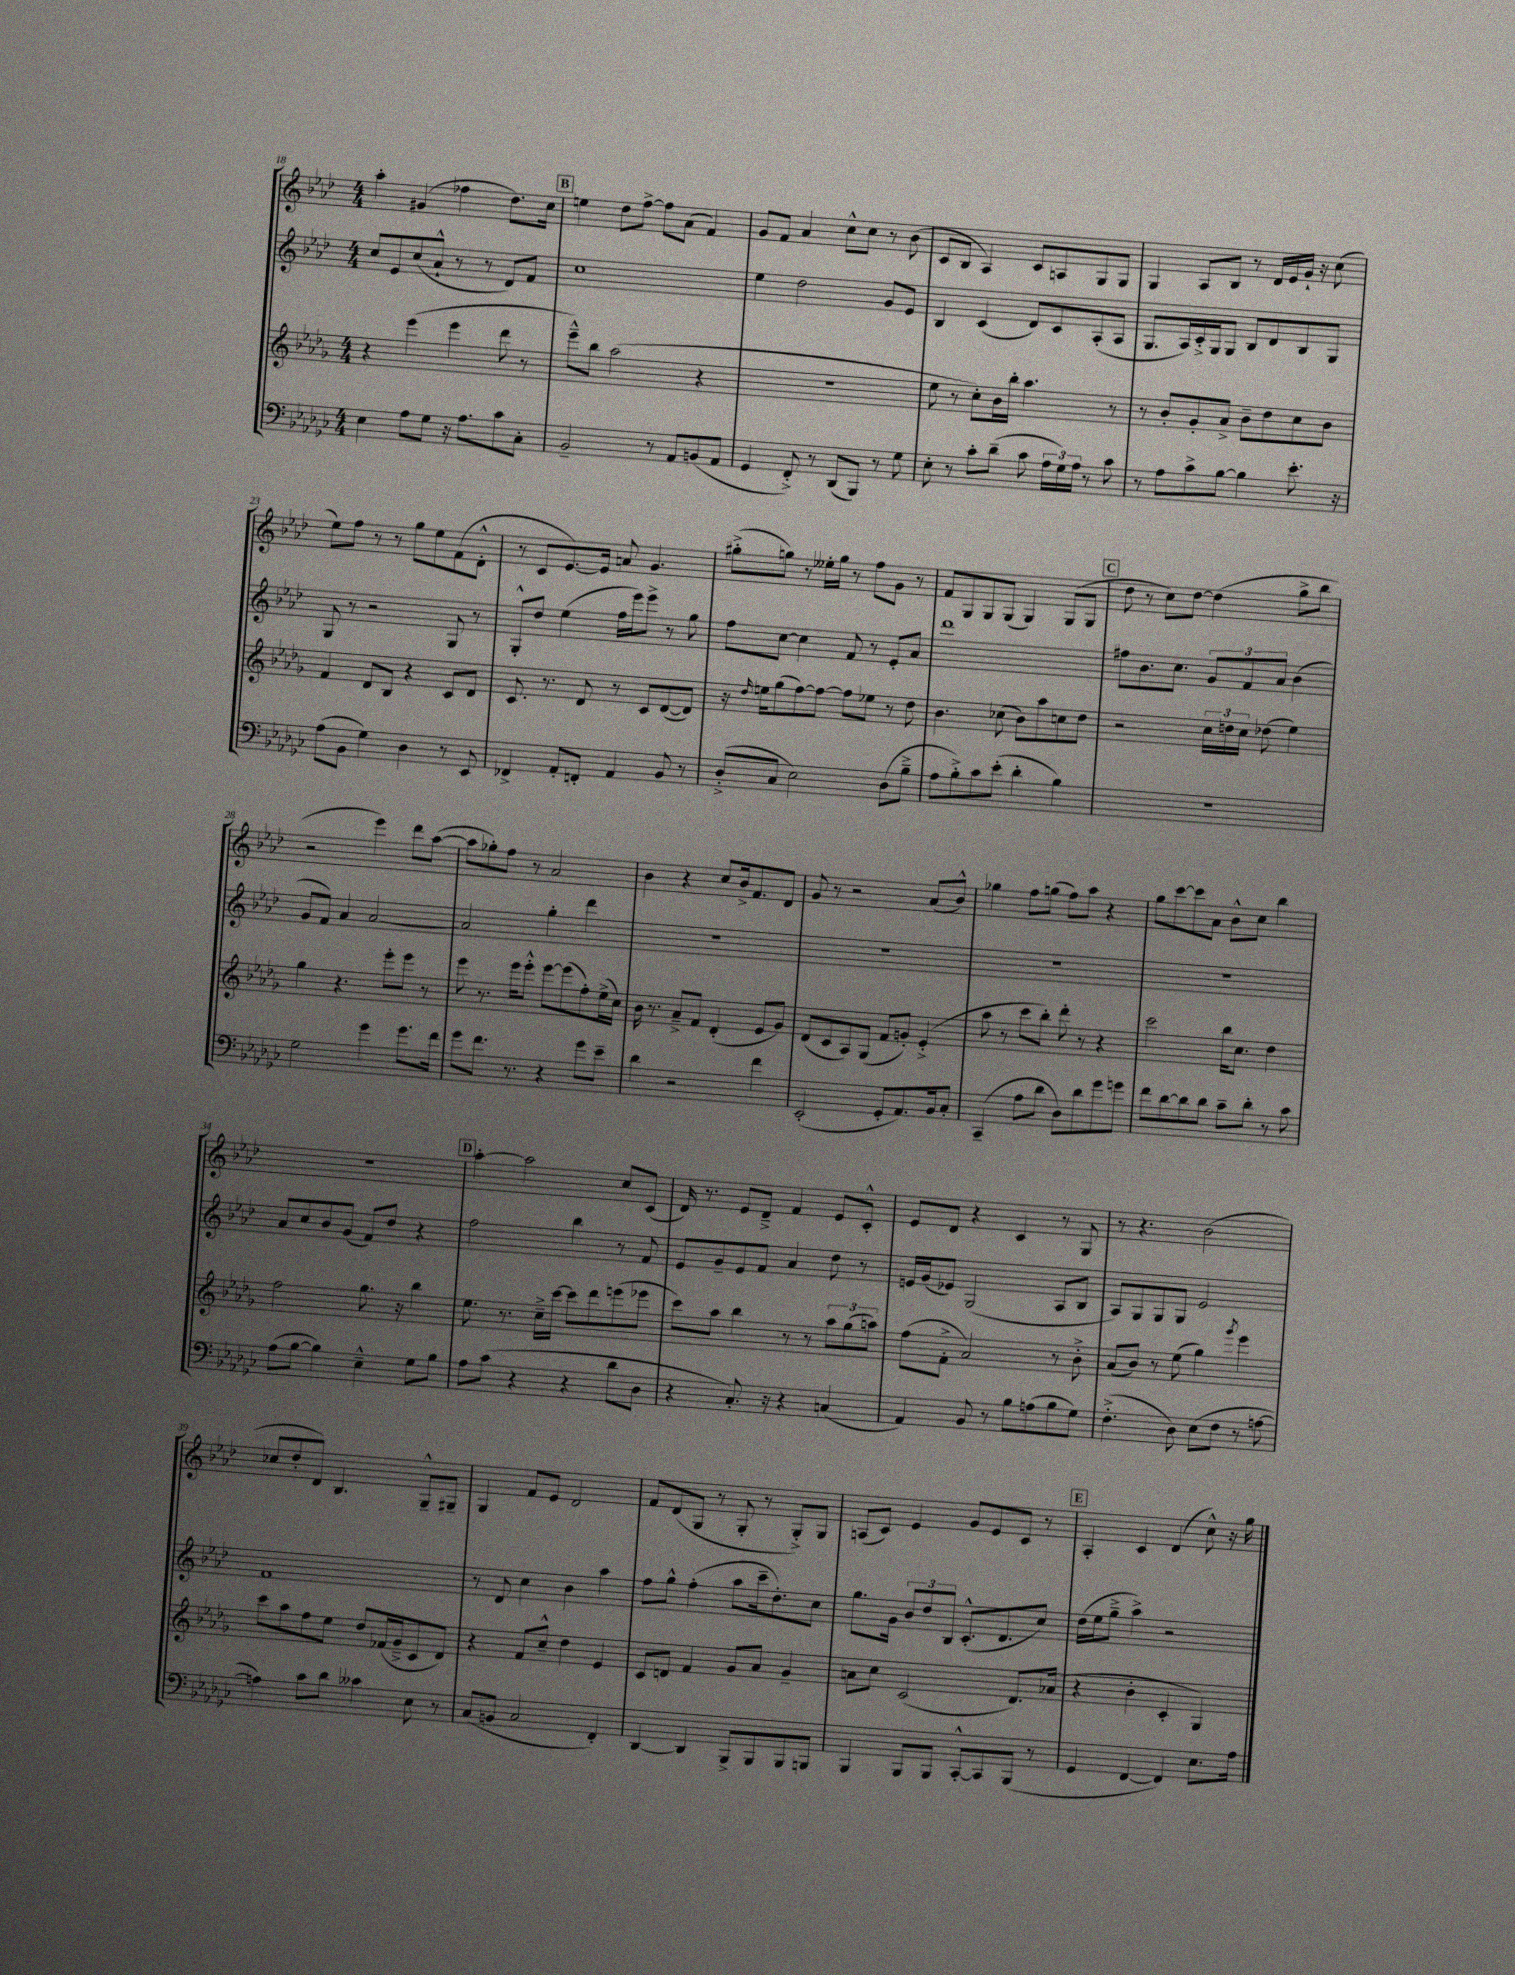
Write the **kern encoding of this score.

**kern	**kern	**kern	**kern
*staff4	*staff3	*staff2	*staff1
*clefF4	*clefG2	*clefG2	*clefG2
*k[b-e-a-d-g-c-]	*k[b-e-a-d-g-]	*k[b-e-a-d-]	*k[b-e-a-d-]
*M4/4	*M4/4	*M4/4	*M4/4
4E-\	4r	8cc/L	4aa-'\
.	.	8e-/	.
8A-\L	(4eee-\	(8cc/	(4g#/
8G-\J	.	8a-`^^/J	.
16r	4eee-\	8r	4ff-\
8.A-\L	.	.	.
.	.	8r	.
8c-\	8ddd-\	8d-/L)	8.dd-\L)
8C-'\J	8r	8f/J	.
.	.	.	16cc\Jk
=	=	=	=
2BB-~/	8eee-~^^\L)	1cc	4ee\
.	8bb-\J	.	.
.	(2aa-\	.	8dd-\L
.	.	.	[8ff^\J
8r	.	.	8ff\]L
8AA-/L	.	.	(8a-\J
(8BB/	4r	.	4f/)
8AA-/J	.	.	.
=	=	=	=
4GG-/	1r	4ee-\	8g/L
.	.	.	8f/J
8FF'^/)	.	2dd-\	4a-/
8r	.	.	.
(8DD-/L	.	.	8cc^^\L
8BBB-/J)	.	.	8cc\J
8r	.	8g/L	8r
8G-\	.	8e-/J	(8b-\
=	=	=	=
8E-'\	8ee-\	4B-/	8c/L
8r	8r	.	8B-/J
8c-'\L	8cc'\L)	(4c/	4A-/)
(8d-~\J	16b-\L	.	.
.	16bb-'\JJ	.	.
8c-\	4.aa-\	8d-/L)	8c/L
24A-\LL	.	8c/	8A/
24G-\)	.	.	.
24A-\JJ	.	.	.
8r	.	(8A-'/	8G/
8c-\	8r	8A-/J	8G/J
=	=	=	=
8r	8r	8.G/L	4G/
8A-\L	8b-'/L	.	.
.	.	16A-/L)	.
8c-^\	8g-'/	16c'^/	8A-/L
.	.	16G/J	.
[8B-\J	8a-^/J	8G/J	8B-/J
4B-\]	8b-~\L	8B-/L	8r
.	8dd-\	8d-/	16d-/LL
.	.	.	16e-/
8.e-'\	8cc\	8B-/	16g`/JJ
.	.	.	16r
.	8b-\J	8G/J	(8cc\
16r	.	.	.
=	=	=	=
(8A-\L	4f/	8G/	8ee-\L)
8BB-\J	.	8r	8ff\J
4G-\)	8d-/L	2r	8r
.	8B-/J	.	8r
4D-\	4r	.	8gg\L
.	.	.	8ee-\
8r	8c/L	8G/	(8f\
8EE-/	8d-/J	8r	8d-'^^\J
=	=	=	=
4FF-^/	8.c/	8G'^^/L	8r
.	.	8dd-/J	8c/L
.	8.r	.	.
8AA-'/L	.	(4ee-\	[8.e-/)
8FF'/J	8d-/	.	.
.	.	.	16e-/]Jk
4AA-/	8r	16ff\LL	8a/
.	.	16eee-\J)	.
.	8c/L	8eee-^\J	4.g/
8BB-/	([8d-/	8r	.
8r	8d-/]J)	8gg\	.
=	=	=	=
(8D-'^/L	16r	8ff\L	(8gg#'^\L
.	16qqdd-/	.	.
.	16ee\LK	.	.
8C-/J	(8gg-\	[8cc\J	8gg\J)
2E-\)	[8ff\)	4cc\]	8r
.	8ff\_J	.	16ee--'\LL
.	.	.	16gg\JJ
.	8ff\]L	8f/	8r
.	8ee-\J	8r	8ff\L
(8D-\L	8r	8e-'/L	8g\J
8B-~^\J	8dd-\	8a-/J	8r
=	=	=	=
8A-\L	4.b-\	1ddd-	8f/L
8B-'^\)	.	.	8G/
8c-\	.	.	8G/
(8e-'\J	(8cc-\	.	(8G/J
4d-'\	8b-\L)	.	4G/)
.	8aa-\	.	.
4B-\)	8cc\	.	(8G/L
.	8dd-\J	.	8G/J
=	=	=	=
1r	2r	8ff#\L	8dd-\
.	.	8.b-\	8r
.	.	.	8cc\L)
.	.	8.cc\J	.
.	.	.	[8dd-\J
.	24cc\LL	12g/L	(4dd-\]
.	24dd\	.	.
.	24cc\JJ	12f/	.
.	(8dd-\	.	.
.	.	12a-/J	.
.	4ee-\)	(4b-\	8gg^\L
.	.	.	8bb-\J
=	=	=	=
2G-\	4gg-\	8g/L	2r
.	.	8f/J)	.
.	4.r	4a-/	.
4g-\	.	[2a-/	4eee-\)
.	8eee-'\L	.	.
8.g-\L	8eee-\J	.	8ddd-\L
.	8r	.	([8aa-\J
16f\Jk	.	.	.
=	=	=	=
8g-\L	8eee-\	2a-/]	8aa-\]L
8.f\J	8.r	.	8gg-'\)
.	.	.	8ff\J
8.r	16eee-\LK	.	.
.	8eee-'^^\J	.	8r
4r	[8eee-\L	4gg'\	2a-/
.	(8eee-\]	.	.
8g-\L	8ff'\)	4ddd-\	.
8e-~\J	(16ee-^\L	.	.
.	16cc\JJ)	.	.
=	=	=	=
4d-\	16b-\	1r	4b-\
.	8.r	.	.
2r	8a-~^/L	.	4r
.	8f/J	.	.
.	(4d-'/	.	8cc/L
.	.	.	16b-^/k
.	.	.	8.f/
4f\	8e-/L	.	.
.	8g-/J)	.	8d-/J
=	=	=	=
(2EE-'/	(8d-/L	1r	8g/
.	8c/	.	8r
.	8A-/)	.	2r
.	(8G-/J	.	.
8GG-'/L	8f/L	.	.
8.AA-/)	8g'/J)	.	.
.	(4e-'^/	.	(8a-/L
16BB-/k	.	.	.
8C-'/J	.	.	8b-^^/J)
=	=	=	=
(4CC-~/	8aa-\	1r	4gg-\
.	8r	.	.
8A-\L	8ccc\L	.	8ff\L
8d-\J	8bb-'\J)	.	(8gg\J
8D-\L)	8ddd-'\	.	8ff\L)
8d-\	8r	.	8aa-\J
8g-\	4r	.	4r
8g\J	.	.	.
=	=	=	=
8f\L	2ccc\	1r	8gg\L
[8d-\	.	.	[8ccc\
8d-\]	.	.	8ccc\]
8d-\J	.	.	8a-\J
8c-~\L	16bb-\LK	.	8b-^^\L
.	8.cc\J	.	.
8d-'\J	.	.	8cc\J
8r	4dd-\	.	4bb-\
8c-\	.	.	.
=	=	=	=
(8A-\L	2ff\	8a-/L	1r
[8B-\J	.	8cc/	.
4B-\])	.	8b-/	.
.	.	(8g/J	.
4E-~^^\	8.gg-\	8f/L)	.
.	.	8dd-/J	.
.	16r	.	.
8G-\L	4bb-\	4r	.
8B-\J	.	.	.
=	=	=	=
8A-\L	8.ee-\	2ff\	[4aa-'\
(8c-\J	.	.	.
.	8.r	.	.
4r	.	.	2aa-\]
.	16cc~^\LL	.	.
.	[16ccc\JJ	.	.
4r	8ccc\]L	4bb-\	.
.	8ddd-\	.	.
8d-\L	(8eee\	8r	8cc/L
8D-\J	8eee-\J	8f/	(8c/J
=	=	=	=
4r	8ccc\L)	8e-/L	16d-/)
.	.	.	8.r
.	8aa-\J	8g~/	.
8.C-'/)	4bb-\	8e-/	8e-/L
.	.	8f/J	8d-~^/J
16r	.	.	.
4r	8r	4a-/	4f/
.	8r	.	.
(4C/	12aa-\L	8dd-\	8e-/L
.	(12gg-\	.	.
.	.	8r	8c'^^/J
.	12aa\J)	.	.
=	=	=	=
4AA-/)	(8ff\L	16e/LL	8e-/L
.	.	(16g/J	.
.	8f'^\J	8e-/J)	8d-/J
8BB-/	2a-/)	(2G/	4r
8r	.	.	.
8B-\L	.	.	4c/
(8A\	.	.	.
8B-\	8r	8A-/L	8r
8G-\J)	8b-'^\	8B-/J	8G/
=	=	=	=
(4.F'^\	(8a-/L	8A-/L)	8r
.	8b-/J)	8G/	4.r
.	8r	8G/	.
8D-\)	(8ee-\	8G/J	.
(8E-\L	4gg-\)	2e-/	(2b-\
8F\J	.	.	.
.	8qggg-/	.	.
8r	4eee-\	.	.
[8A\	.	.	.
=	=	=	=
4A\])	8ccc\L	1f	8cc-/L
.	8aa-\	.	8dd-'/
8c-\L	8ff\	.	8d-/J)
8d-\J	8ee-\J	.	4.B-/
4c--\	8dd-/L	.	.
.	(16f-/L	.	.
.	16g-~^/J	.	.
8E-\	8c/	.	8G~^^/L
8r	8d-/J)	.	8G#~/J
=	=	=	=
(8C-/L	4r	8r	4G/
8BB/J	.	8d-/	.
2C-/	8f/L	4cc\	8f/L
.	8cc~^^/J	.	8e-/J
.	4dd-\	4b-\	2d-/
4FF'/)	4e-/	4aa-\	.
=	=	=	=
[4DD-/	8c/L	8ff\L	8f/L
.	8d/J	8gg^^\J	(8d-/
4DD-/]	4f/	(4ff'\	8G/J
.	.	.	8r
8BBB-^/L	8g-/L	8aa-\L	8G'/
8BBB-/	8a-/J	16ccc~\k	8r
.	.	8.dd-'\)	.
8BBB-/	4g-~/	.	8G'^/L)
8BBB/J	.	8cc\J	8G/J
=	=	=	=
4BBB-/	8a\L	8.gg\L	(8A/L
.	8cc\J	.	8c/J)
.	.	16g\Jk	.
8BBB-/L	(2c/	12b-/L	4e-/
.	.	12dd-/	.
8BBB-/J	.	.	.
.	.	12B-/J	.
[8CC-'^^/L	.	(8.c'^^/L	8g/L
8CC-/]	.	.	8e-/
.	.	8.d-/	.
(8BBB-/J	8.d-/L)	.	8c/J
8r	.	8cc/J)	8r
.	(16a-/Jk	.	.
=	=	=	=
4GG-/	4r	(16dd-\LL	4A-'/
.	.	16ee-\J	.
.	.	8gg~^\J	.
[4FF/	4b-'\	4aa-^\)	4c/
4FF/])	4c'/	2r	(4d-/
8.E-\L	4G-/)	.	8cc^^\)
.	.	.	16r
16A-\Jk	.	.	16gg\
==	==	==	==
*-	*-	*-	*-
